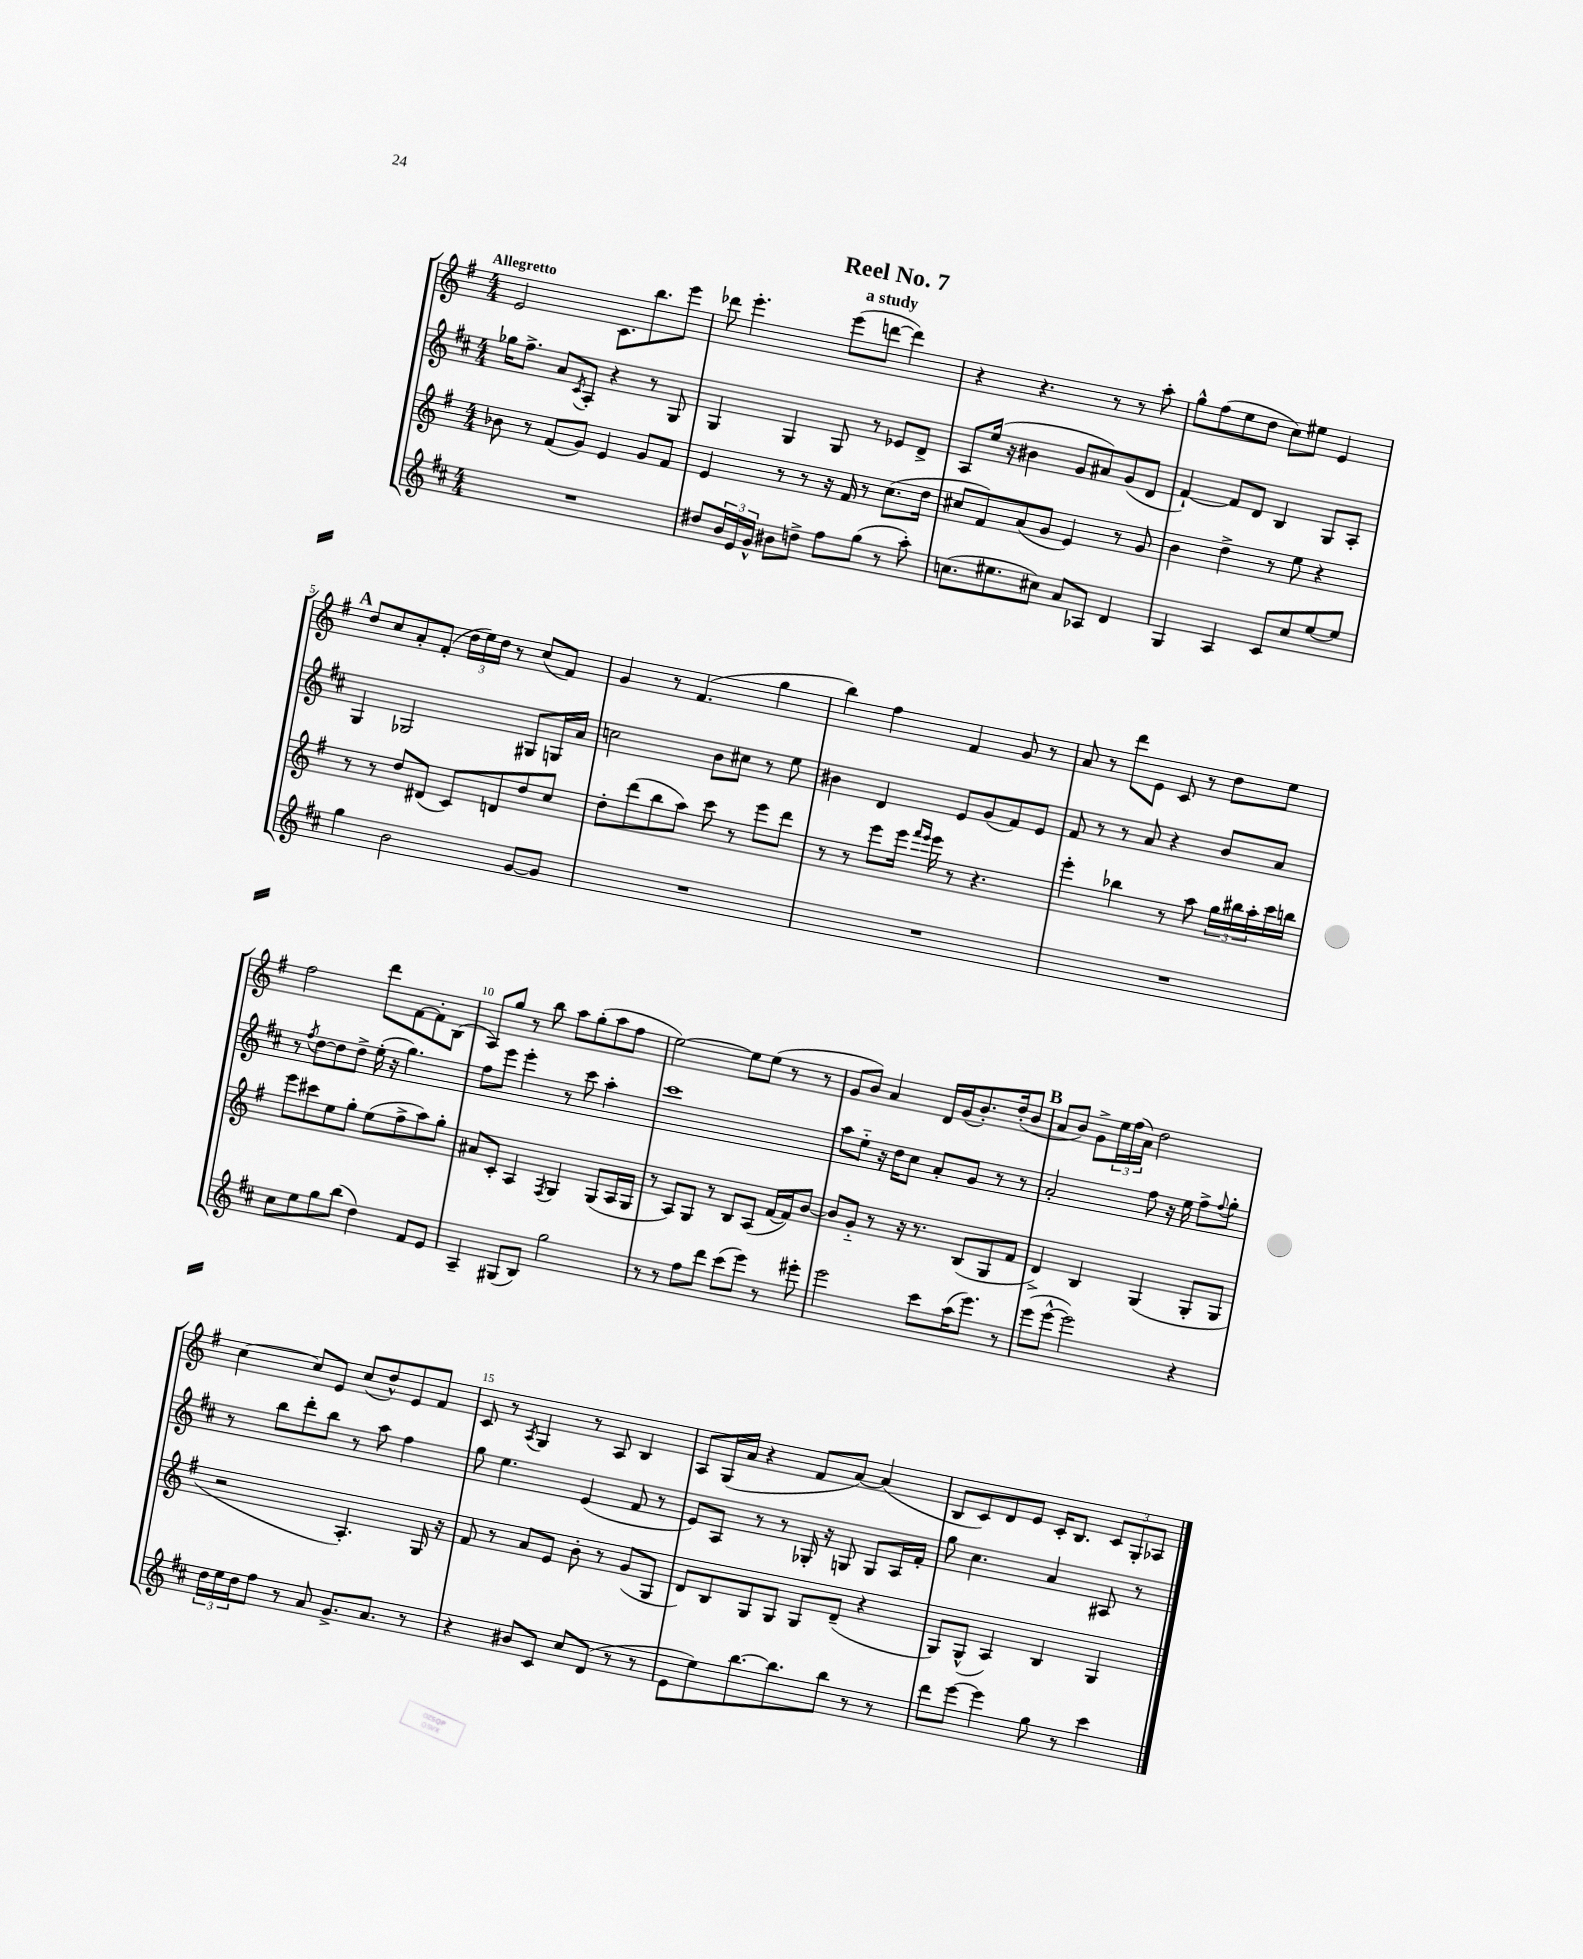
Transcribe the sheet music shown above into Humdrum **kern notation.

**kern	**kern	**kern	**kern
*staff4	*staff3	*staff2	*staff1
*clefG2	*clefG2	*clefG2	*clefG2
*k[f#c#]	*k[f#]	*k[f#c#]	*k[f#]
*M4/4	*M4/4	*M4/4	*M4/4
1r	8b-	16gg-	2e
.	.	8.ff#^	.
.	8r	.	.
.	(8f#	8a	.
.	.	8qc#	.
.	8g)	8A'	.
.	4e	4r	8.c
.	.	.	8.bb
.	8g	8r	.
.	8f#	8G	8eee
=	=	=	=
8dd#	4e	4G	8ddd-
24b	.	.	4.eee'
24e	.	.	.
24g^^	.	.	.
8b#	8r	4G	.
8dd^	8r	.	.
8ff#	16r	8G	(8eee
.	16f#	.	.
(8gg	8r	8r	[8ddd
8r	(8.cc	8e-	4ddd])
8aa')	.	8d^	.
.	16dd	.	.
=	=	=	=
(8.cc	8cc#	8A	4r
.	8f#)	(16ee	.
8.ee#	.	16r	.
.	(8a	4b#	4.r
8cc#)	8g	.	.
8a	4e)	8g	.
8A-	.	8a#)	8r
4d	8r	(8g	8r
.	8g	8d	8aa'
=	=	=	=
4G	4b	[4f#`)	8gg^^
.	.	.	(8ff#
4A	4dd^	8f#]	8ee
.	.	8d	8dd
8c#	8r	4B	8cc)
8cc#	8ee	.	8ee#
[8ee	4r	8G	4e
8ee]	.	8A'	.
=	=	=	=
4gg	8r	4G	8dd
.	8r	.	8cc
2b	8dd	2G-	8a'
.	(8d#	.	(8f#'
.	8c)	.	24dd
.	.	.	24ee)
.	.	.	24dd
.	8d	.	8r
[8g	8dd	8G#	(8cc
8g]	8cc	16G	8f#)
.	.	16a	.
=	=	=	=
1r	8dd'	2cc	4g
.	(8ddd	.	.
.	8bb	.	8r
.	8aa)	.	(4.f#
.	8ccc	8b	.
.	8r	8cc#	.
.	8eee	8r	4gg
.	8ddd	8ee	.
=	=	=	=
1r	8r	4b#	4bb)
.	8r	.	.
.	8eee	4d	4ff#
.	16eee	.	.
.	16qqfff#	.	.
.	16qqeee	.	.
.	16eee	.	.
.	8r	8e	4f#
.	4.r	(8g	.
.	.	8f#)	8g
.	.	8e	8r
=	=	=	=
1r	4eee'	8f#	8a
.	.	8r	8r
.	4bb-	8r	8ddd
.	.	8a	8e
.	8r	4r	8c
.	8aa	.	8r
.	24gg	8b	8dd
.	24bb#	.	.
.	24aa'	.	.
.	16ccc	8a	8ee
.	16bb	.	.
=	=	=	=
8cc#	8eee	8r	2ff#
.	.	8qff#	.
8ee	8ccc#	[8dd	.
8gg	8ee	8dd]	.
(8bb	8gg'	8dd^	.
4dd)	(8ee	(16ee'	8ddd
.	.	16r	.
.	8ff#^	4.gg)	[8f#
8f#	8aa)	.	8f#']
8e	8gg'	.	(8B
=	=	=	=
4A~	8a#	8ff#	8A)
.	8c'	8eee	8gg
(8G#	4A	4eee'	8r
8B)	.	.	8bb
.	8qF#	.	.
2gg	4G	8r	8aa
.	.	8ccc#	(8gg'
.	(8G	4aa'	8aa
.	16A	.	8ff#
.	16G	.	.
=	=	=	=
8r	8r	1ccc#	[2ee)
8r	8A)	.	.
8ff#	8G	.	.
8ddd	8r	.	.
(8ccc#	8B	.	8ee]
8eee)	(8A	.	(8ee
8r	[16f#	.	8r
.	16f#])	.	.
8eee#'	[8b	.	8r
=	=	=	=
2eee	8b]	8aa	8g
.	8g'~	8ee'~	8b)
.	8r	16r	4a
.	.	16dd	.
.	16r	8cc#	.
.	8.r	.	.
8ccc#	.	8a'	16d
.	.	.	(16g
(16aa	(8B	8g	8.b')
8.eee)	.	.	.
.	8G	8r	.
.	.	.	(16dd'
8r	8f#	8r	8b
=	=	=	=
(8eee	4d^)	2a'	8a
[8eee^^	.	.	8b)
2eee])	4B	.	8g^
.	.	.	24ee
.	.	.	(24ff#
.	.	.	24a)
.	(4G	8ff#	2dd
.	.	16r	.
.	.	16ee	.
4r	8G'	8ff#^	.
.	.	8qqff#	.
.	8G	8gg'	.
=	=	=	=
24dd	2r	8r	[4cc
24ee	.	.	.
24dd	.	.	.
8ff#	.	8bb	.
8r	.	8ddd'	8cc]
8a	.	8bb	8e
8.g^	4.A')	8r	(8cc
.	.	8aa	8dd^^)
8.a	.	.	.
.	.	4ff#	8e
8r	16G	.	8f#
.	16r	.	.
=	=	=	=
4r	8f#	8gg	8c
.	8r	4.ee	8r
.	.	.	8qA
8b#	8a	.	4G
8c#	8e	.	.
8cc#	8b'	(4e	8r
(8d	8r	.	8A
8r	(8g	8f#	4B
8r	8G	8r	.
=	=	=	=
8e	8d)	8e)	8A
8ee)	8B	8A	(16G
.	.	.	16a
[8.bb	8G	8r	4r
.	8G	8r	.
8.bb]	.	.	.
.	8G	16G-'	8f#
.	.	16r	.
8bb	(8d~	8G	[8a)
8r	4r	8G	(4a]
8r	.	16A	.
.	.	16f#'	.
=	=	=	=
8ddd	8G)	8gg	8B
[8eee	(8G^^	4.cc#	8c)
4eee]	4A)	.	8d
.	.	.	8e
8gg	4B	4a	16c'
.	.	.	8.B
8r	.	.	.
4ccc#	4G	8A#	12c
.	.	.	12G'
.	.	8r	.
.	.	.	12A-
==	==	==	==
*-	*-	*-	*-
